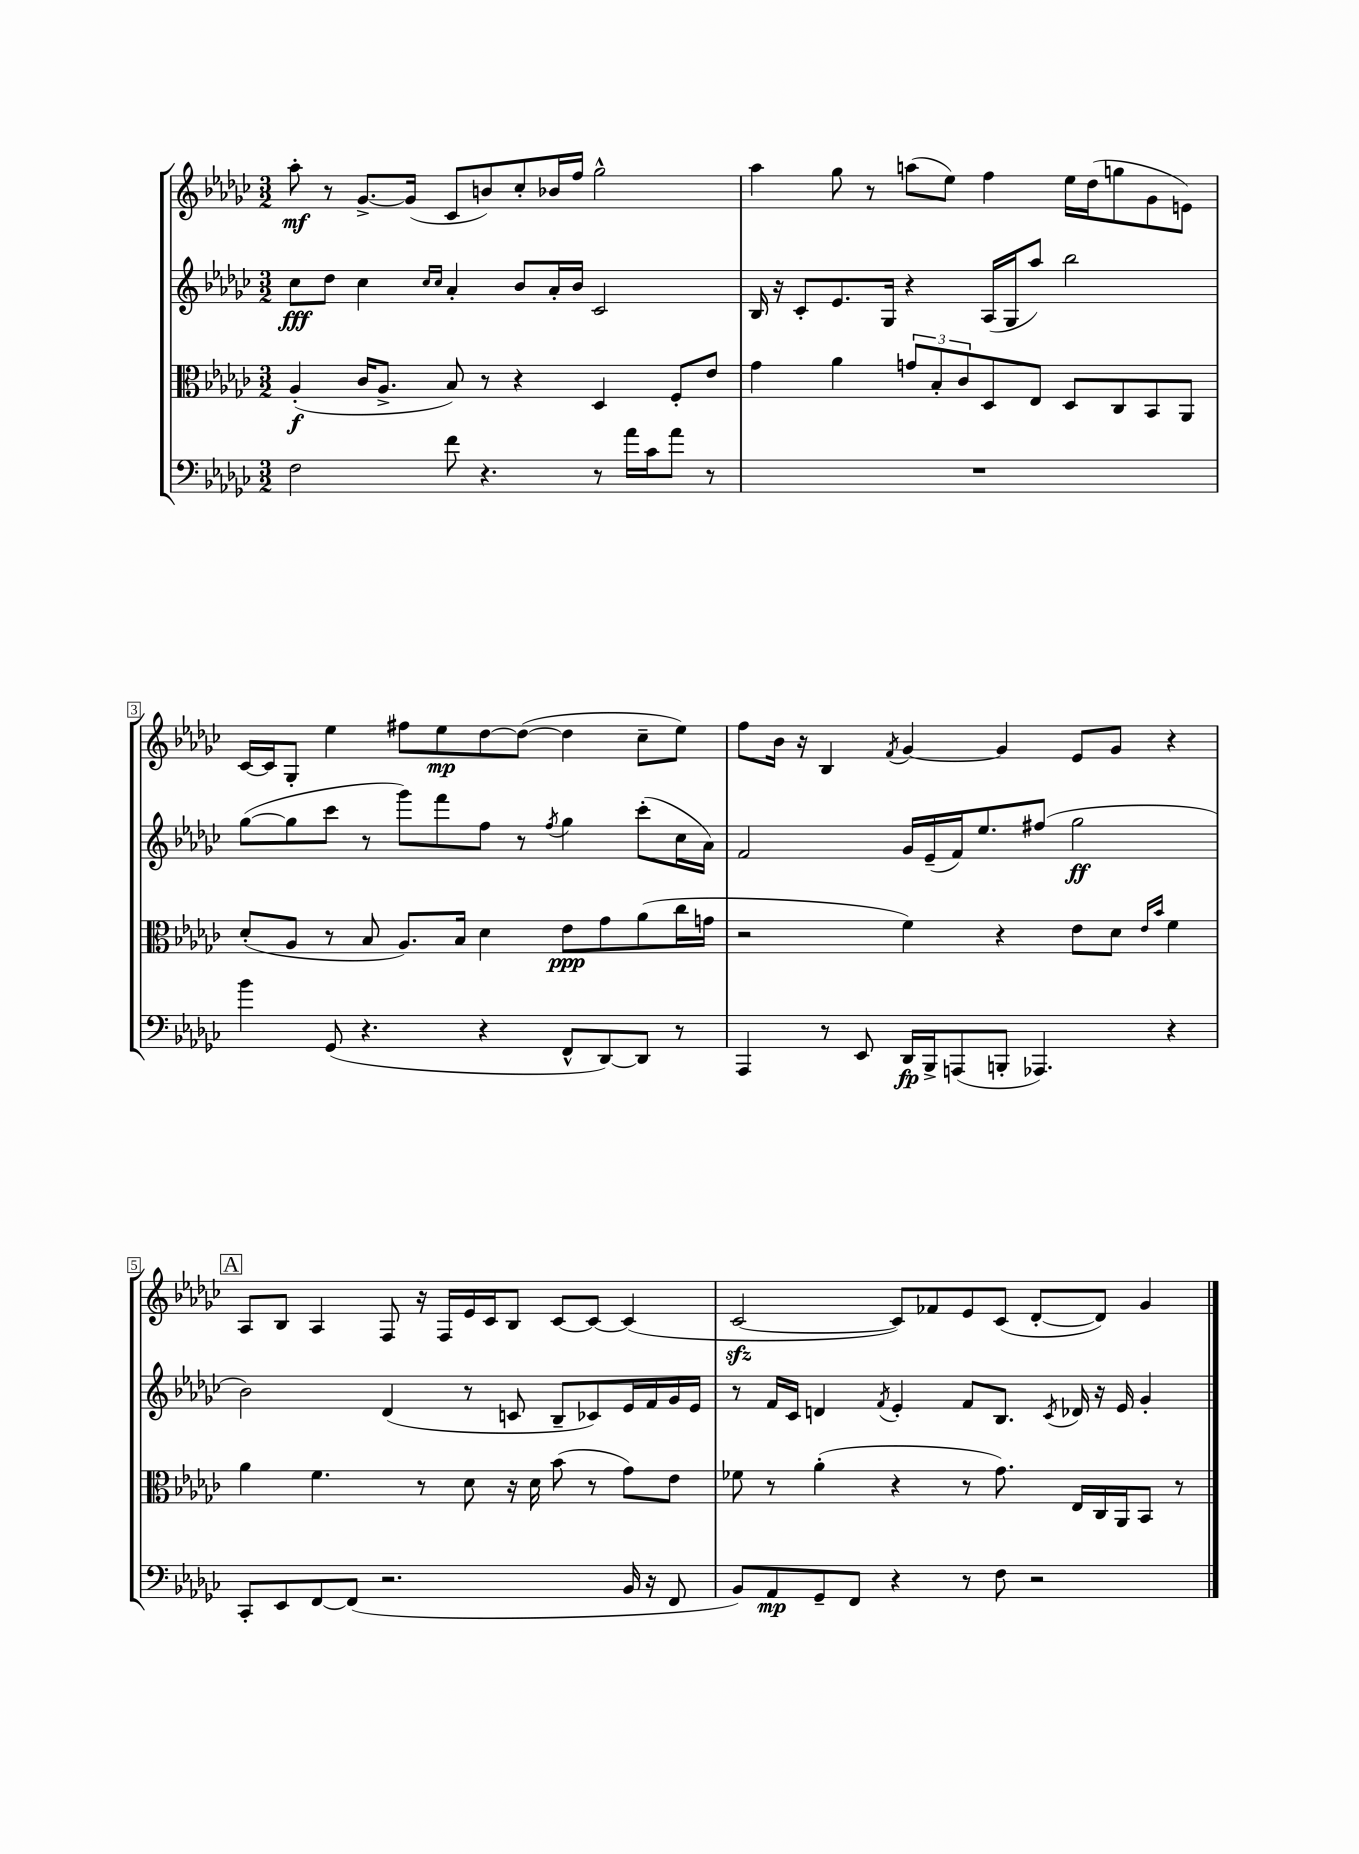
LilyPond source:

<<
\new StaffGroup <<
\new Staff = "s0" {
    \clef treble \key ges \major \numericTimeSignature \time 3/2
    aes''8-.\mf r8 ges'8.~-> ges'16( ces'8 b'8) ces''8-. bes'16 f''16 ges''2-^ |
    aes''4 ges''8 r8 a''8( ees''8) f''4 ees''16 des''16( g''8 ges'8 e'8) |
    ces'16~ ces'16 ges8-. ees''4 fis''8 ees''8\mp des''8~ des''8~( des''4 ces''8-- ees''8) |
    f''8 bes'16 r16 bes4 \acciaccatura { f'8 } ges'4~ ges'4 ees'8 ges'8 r4 |
    \mark \markup { \box "A" } aes8 bes8 aes4 f8 r16 f16 ees'16 ces'16 bes8 ces'8~ ces'8~ ces'4( |
    ces'2~\sfz ces'8) fes'8 ees'8 ces'8( des'8~-. des'8) ges'4 \bar "|." |
}
\new Staff = "s1" {
    \clef treble \key ges \major \numericTimeSignature \time 3/2
    ces''8\fff des''8 ces''4 \grace { ces''16 ces''16 } aes'4-. bes'8 aes'16-. bes'16 ces'2 |
    bes16 r16 ces'8-. ees'8. ges16 r4 aes16( ges16 aes''8) bes''2 |
    ges''8~( ges''8 ces'''8 r8 ges'''8) f'''8 f''8 r8 \acciaccatura { f''8 } ges''4 ces'''8-.( ces''16 aes'16) |
    f'2 ges'16 ees'16--( f'16) ees''8. fis''8( ges''2\ff |
    \mark \markup { \box "A" } bes'2) des'4( r8 c'8 bes8-- ces'8) ees'16 f'16 ges'16 ees'16 |
    r8 f'16 ces'16 d'4 \acciaccatura { f'8 } ees'4-. f'8 bes8. \acciaccatura { ces'8 } des'16 r16 ees'16 ges'4-. \bar "|." |
}
\new Staff = "s2" {
    \clef alto \key ges \major \numericTimeSignature \time 3/2
    aes4-.\f( ces'16 aes8.-> bes8) r8 r4 des4 f8-. ees'8 |
    ges'4 aes'4 \tuplet 3/2 { g'8 bes8-. ces'8 } des8 ees8 des8 ces8 bes,8 aes,8 |
    des'8-.( aes8 r8 bes8 aes8.) bes16 des'4 ees'8\ppp ges'8 aes'8( ces''16 g'16 |
    r2 f'4) r4 ees'8 des'8 \grace { ees'16 bes'16 } f'4 |
    \mark \markup { \box "A" } aes'4 f'4. r8 des'8 r16 des'16 bes'8( r8 ges'8) ees'8 |
    fes'8 r8 aes'4-.( r4 r8 ges'8.) ees16 ces16 aes,16 bes,8 r8 \bar "|." |
}
\new Staff = "s3" {
    \clef bass \key ges \major \numericTimeSignature \time 3/2
    f2 f'8 r4. r8 aes'16 ces'16 aes'8 r8 |
    R1. |
    bes'4 ges,8( r4. r4 f,8-^ des,8~) des,8 r8 |
    aes,,4 r8 ees,8 des,16\fp bes,,16-> a,,8( b,,8-. aes,,4.) r4 |
    \mark \markup { \box "A" } ces,8-. ees,8 f,8~ f,8( r2. bes,16 r16 f,8 |
    bes,8) aes,8\mp ges,8-- f,8 r4 r8 f8 r2 \bar "|." |
}
>>
>>
\layout { \context { \Score \override BarNumber.stencil = #(make-stencil-boxer 0.1 0.3 ly:text-interface::print) } }
